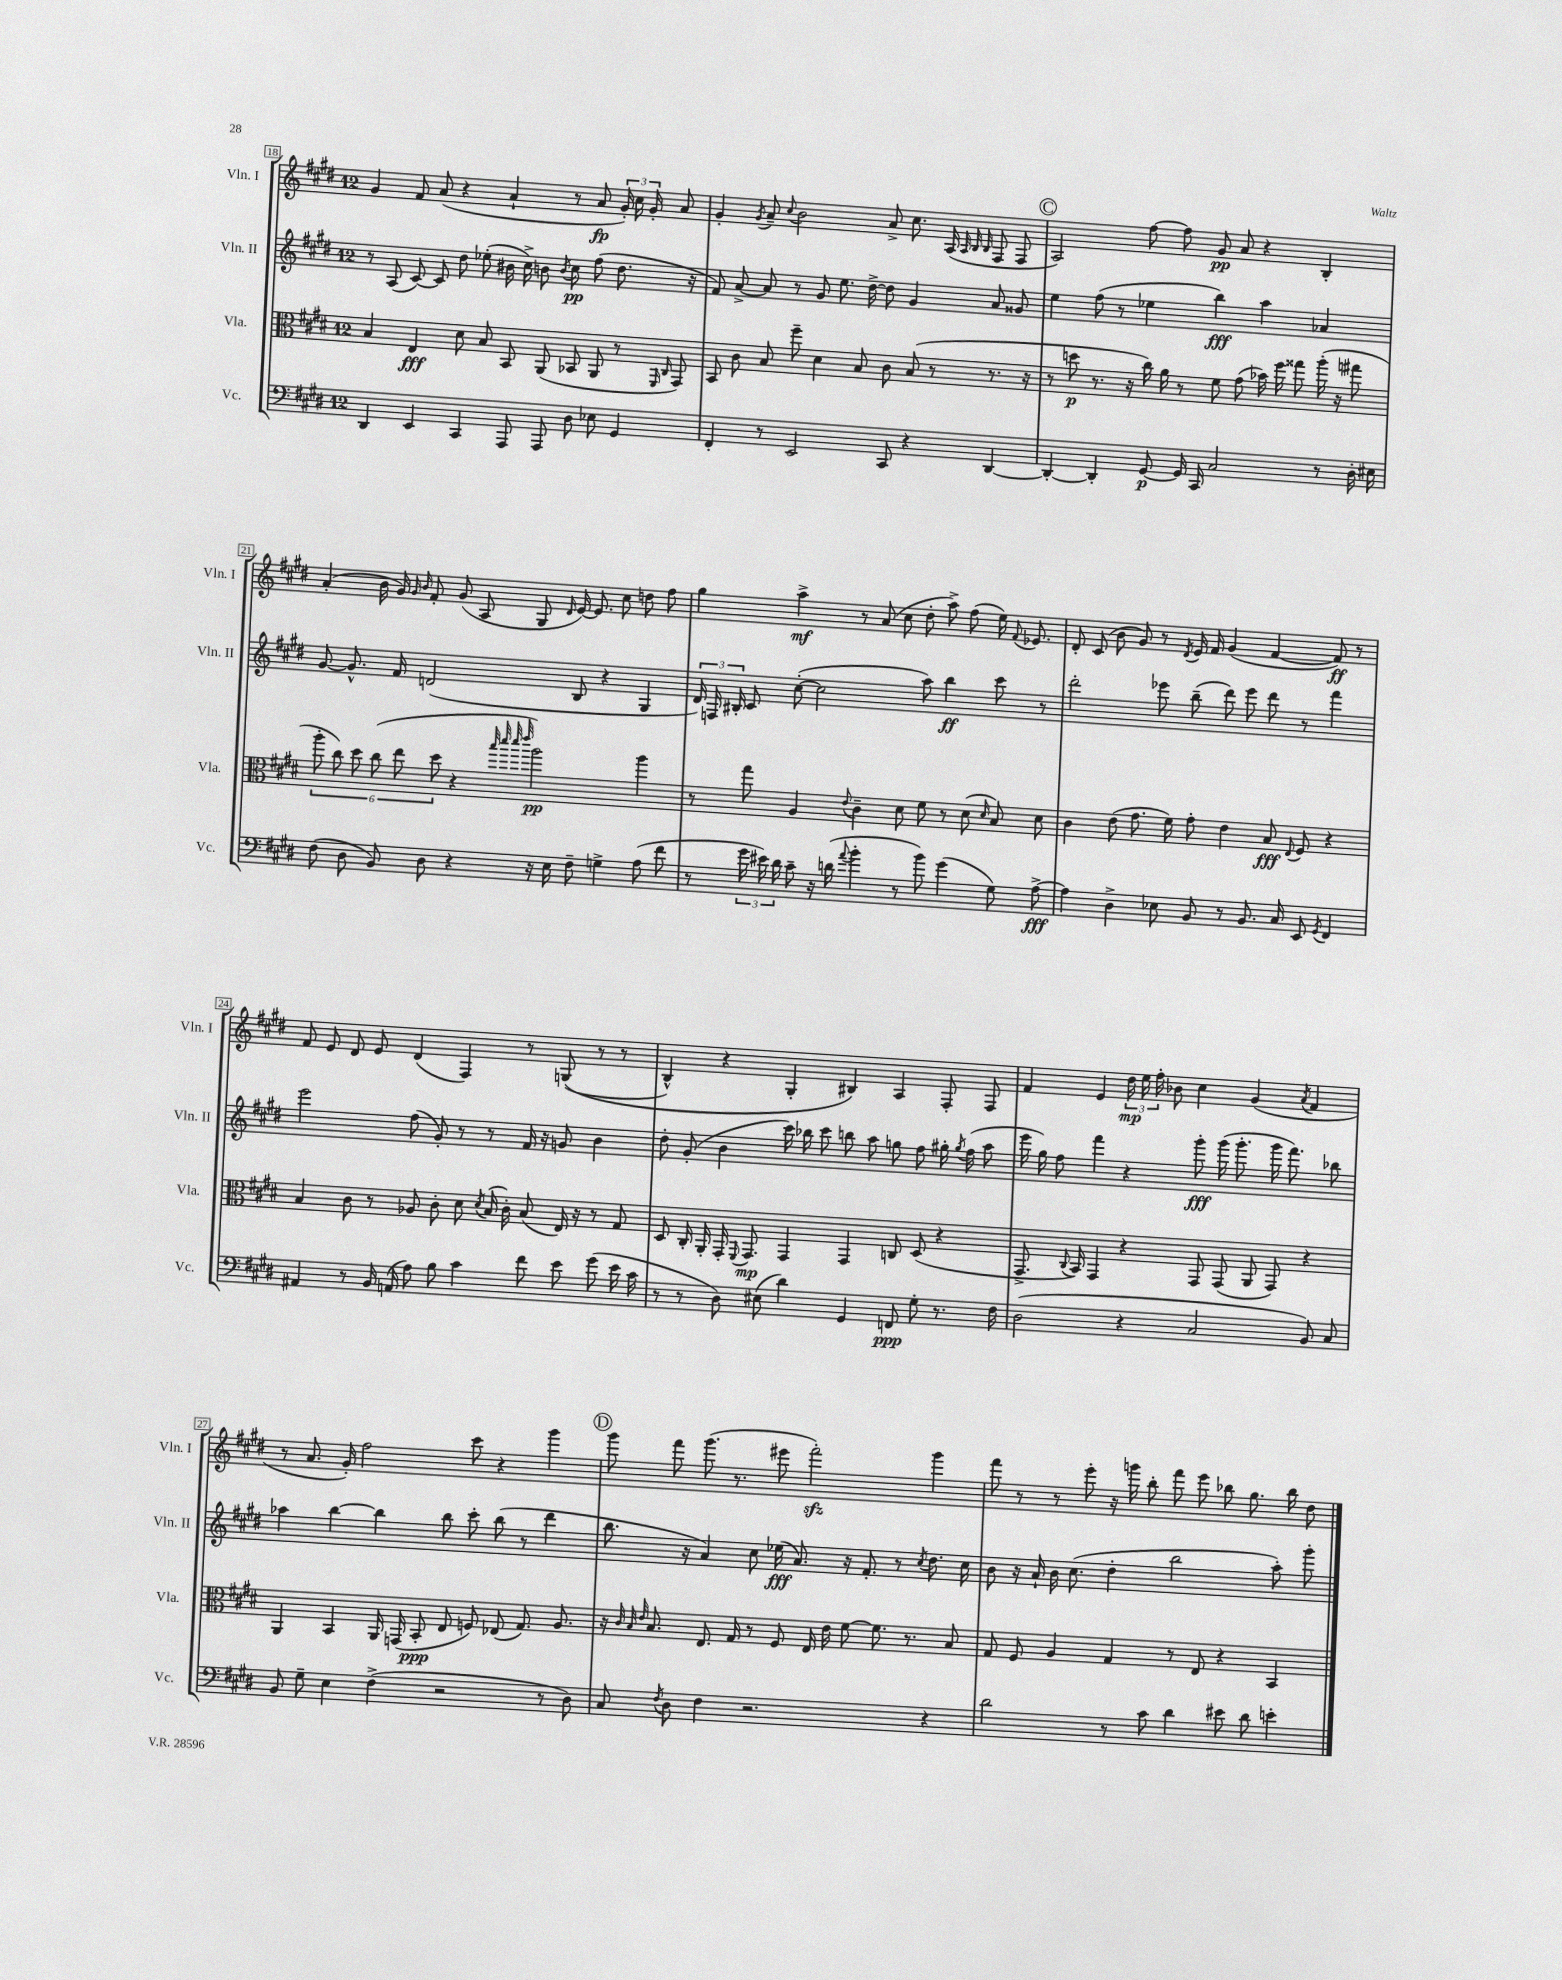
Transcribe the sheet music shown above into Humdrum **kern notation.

**kern	**dynam	**kern	**dynam	**kern	**dynam	**kern	**dynam
*part4	*part4	*part3	*part3	*part2	*part2	*part1	*part1
*staff4	*staff4	*staff3	*staff3	*staff2	*staff2	*staff1	*staff1
*I"Vc.	*	*I"Vla.	*	*I"Vln. II	*	*I"Vln. I	*
*I'Vc.	*	*I'Vla.	*	*I'Vln. II	*	*I'Vln. I	*
*clefF4	*	*clefC3	*	*clefG2	*	*clefG2	*
*k[f#c#g#d#]	*	*k[f#c#g#d#]	*	*k[f#c#g#d#]	*	*k[f#c#g#d#]	*
*M12/8	*	*M12/8	*	*M12/8	*	*M12/8	*
=18	=18	=18	=18	=18	=18	=18	=18
4DD#/	.	4B/	.	8r	.	4g#/	.
.	.	.	.	(8A/	.	.	.
4EE/	.	4E/	fff	[8c#/)	.	8f#/	.
.	.	.	.	8c#/]	.	(8a/	.
4CC#/	.	8d#\	.	8dd#\	.	4r	.
.	.	8B/	.	(8ee-X'\	.	.	.
8AAA/	.	8BB/	.	16b#X\	.	4a`/	.
.	.	.	.	16cc#^\)	.	.	.
8AAA/	.	(8AA/	.	8bn\	.	.	.
.	.	.	.	8qb/	.	.	.
8D#\	.	8BB-X/	.	8cc#\	pp	8r	.
8E-X\	.	8AA/	.	(8ff#\	.	8a/	fp
4GG#/	.	8r	.	8.dd#\	.	24g#'/)	.
.	.	.	.	.	.	24cc#\	.
.	.	.	.	.	.	24g#'/	.
.	.	16qqFF#/	.	.	.	.	.
.	.	16qqC#/	.	.	.	.	.
.	.	8GG#/)	.	.	.	8a/	.
.	.	.	.	16r	.	.	.
=19	=19	=19	=19	=19	=19	=19	=19
4FF#'/	.	8BB/	.	8f#/)	.	4g#'/	.
.	.	8c#\	.	[8a^/	.	.	.
.	.	.	.	.	.	8qg#/	.
8r	.	8B/	.	8a/]	.	8a~/	.
.	.	.	.	.	.	8qqcc#/	.
2EE/	.	8ff#~\	.	8r	.	2b\	.
.	.	4d#\	.	8g#/	.	.	.
.	.	.	.	8.ee\	.	.	.
.	.	8B/	.	.	.	.	.
.	.	.	.	[16dd#^\	.	.	.
8CC#/	.	8c#\	.	8dd#\]	.	8a^/	.
4r	.	(8B/	.	4g#/	.	8.cc#\	.
.	.	8r	.	.	.	.	.
.	.	.	.	.	.	(16A/	.
.	.	.	.	.	.	32qqA/	.
.	.	.	.	.	.	32qqB/	.
.	.	.	.	.	.	32qqB/	.
[4DD#/	.	8.r	.	8a/	.	8F#/	.
.	.	.	.	8g##X/	.	8F#/	.
.	.	16r	.	.	.	.	.
!!LO:REH:place=s1:t=C
=20	=20	=20	=20	=20	=20	=20	=20
4DD#'/_	.	8r	.	4ee\	.	2A/)	.
.	.	8ddn\	p	.	.	.	.
4DD#'/]	.	8.r	.	(8ff#\	.	.	.
.	.	.	.	8r	.	.	.
.	.	16r	.	.	.	.	.
[8GG#/	p	16cc#\)	.	4ee-X\	.	[8ff#\	.
.	.	16a\	.	.	.	.	.
16GG#/]	.	8r	.	.	.	8ff#\]	.
16CC#/	.	.	.	.	.	.	.
2C#/	.	8f#\	.	4bb\)	fff	8g#/	pp
.	.	(8g#\	.	.	.	8a/	.
.	.	16b-X\)	.	4aa\	.	4r	.
.	.	16ff#\	.	.	.	.	.
.	.	8gg##X\	.	.	.	.	.
8r	.	(16aa'\	.	4a-X/	.	4B'/	.
.	.	16r	.	.	.	.	.
16D#'\	.	8gg#X\	.	.	.	.	.
16E#X\	.	.	.	.	.	.	.
!!LO:LB:g=z
=21	=21	=21	=21	=21	=21	=21	=21
(8F#\	.	12aa'\	.	[8g#/	.	(4a'/	.
.	.	12cc#\)	.	.	.	.	.
8D#\	.	.	.	8.g#^^/]	.	.	.
.	.	12dd#\	.	.	.	.	.
8BB/)	.	(12cc#\	.	.	.	16b\	.
.	.	.	.	16f#/	.	16g#/)	.
.	.	12ee\	.	.	.	.	.
.	.	.	.	.	.	16qqg#/	.
.	.	.	.	.	.	16qqb/	.
8D#\	.	.	.	(2dn/	.	8f#'/	.
.	.	12dd#\	.	.	.	.	.
4r	.	4r	.	.	.	(8g#/	.
.	.	.	.	.	.	8A/	.
.	.	32qqbb/	.	.	.	.	.
.	.	32qqddd#/	.	.	.	.	.
.	.	32qqddd#/	.	.	.	.	.
.	.	32qqeee/	.	.	.	.	.
16r	.	2aa\)	pp	.	.	8G#/	.
16E\	.	.	.	.	.	.	.
.	.	.	.	.	.	16qqd#/	.
8F#~\	.	.	.	8B/	.	[16e/)	.
.	.	.	.	.	.	8.e/]	.
4Gn^\	.	.	.	4r	.	.	.
.	.	.	.	.	.	8cc#\	.
(8A\	.	4aa\	.	4G#/	.	8ddn\	.
8f#\	.	.	.	.	.	8ff#\	.
=22	=22	=22	=22	=22	=22	=22	=22
8r	.	8r	.	24d#/)	.	4gg#\	.
.	.	.	.	24Fn/	.	.	.
.	.	.	.	24B#X'/	.	.	.
24g#\	.	8gg#\	.	8c#/	.	.	.
24e#X\)	.	.	.	.	.	.	.
24d#\	.	.	.	.	.	.	.
8c#~\	.	4A/	.	([8cc#'\	.	4aa^\	mf
16r	.	.	.	2cc#\]	.	.	.
(16dn\	.	.	.	.	.	.	.
8qqa/	.	8qqe/	.	.	.	.	.
4b'\	.	4c#~\	.	.	.	8r	.
.	.	.	.	.	.	(8a/	.
8r	.	8d#\	.	.	.	8cc#\	.
8b\)	.	8f#\	.	8aa\)	.	8dd#'\	.
(4g#\	.	8r	.	4bb\	ff	8aa^\)	.
.	.	(8d#\	.	.	.	(8ff#\	.
.	.	16qqd#/	.	.	.	.	.
8G#\)	.	8B/)	.	8ccc#\	.	16ee\)	.
.	.	.	.	.	.	8qqf#/	.
.	.	.	.	.	.	8.e-X/	.
[8A^\	fff	8d#\	.	8r	.	.	.
=23	=23	=23	=23	=23	=23	=23	=23
4A\]	.	4c#\	.	2ddd#'\	.	8d#'/	.
.	.	.	.	.	.	(8c#/	.
4D#^\	.	(8e\	.	.	.	8b\	.
.	.	8.g#\	.	.	.	8g#/)	.
8E-X\	.	.	.	8eee-X\	.	8r	.
.	.	16f#\)	.	.	.	.	.
.	.	.	.	.	.	8qd#/	.
8BB/	.	8g#'\	.	(8bb~\	.	16e/	.
.	.	.	.	.	.	16f#/	.
8r	.	4e\	.	8ddd#\)	.	(4g#/	.
8.BB/	.	.	.	8eee-\	.	.	.
.	.	8B/	fff	8ddd#\	.	[4f#/	.
16C#/	.	.	.	.	.	.	.
.	.	8qqE/	.	.	.	.	.
8EE/	.	8F#/	.	8r	.	.	.
8qGG#/	.	.	.	.	.	.	.
4FF#/	.	4r	.	4fff#\	.	8f#/])	ff
.	.	.	.	.	.	8r	.
!!LO:LB:g=z
=24	=24	=24	=24	=24	=24	=24	=24
4AA#X/	.	4B/	.	2eee\	.	8f#/	.
.	.	.	.	.	.	8e/	.
8r	.	8c#\	.	.	.	8d#/	.
16BB/	.	8r	.	.	.	8e/	.
(16AAn/	.	.	.	.	.	.	.
8A\)	.	8A-X/	.	(8ff#\	.	(4d#/	.
8B\	.	8c#'\	.	8g#'/)	.	.	.
4c#\	.	8d#\	.	8r	.	4F#/)	.
.	.	8qd#/	.	.	.	.	.
.	.	(16B/	.	8r	.	.	.
.	.	16c#'\)	.	.	.	.	.
8f#\	.	(8B/	.	16f#/	.	8r	.
.	.	.	.	16r	.	.	.
8e\	.	16E/)	.	8gn/	.	((8Gn/	.
.	.	16r	.	.	.	.	.
(8g#\	.	8r	.	4b\	.	8r	.
16e\	.	8G#/	.	.	.	8r	.
16c#\	.	.	.	.	.	.	.
=25	=25	=25	=25	=25	=25	=25	=25
8r	.	8D#/	.	8dd#'\	.	4B^^/)	.
8r	.	16C#'/	.	(8g#'/	.	.	.
.	.	16AA'/	.	.	.	.	.
8D#\)	.	16GG#'/	.	4b\	.	4r	.
.	.	8qqFF#/	.	.	.	.	.
.	.	8.GG#/	mp	.	.	.	.
(8E#X\	.	.	.	.	.	.	.
4d#\)	.	4GG#/	.	16ccc#\)	.	4G#'/	.
.	.	.	.	16bb-X\	.	.	.
.	.	.	.	8ccc#\	.	.	.
4GG#/	.	4GG#/	.	8bbn\	.	4B#X/)	.
.	.	.	.	8aa\	.	.	.
8FFn/	ppp	8Cn/	.	8ggn\	.	4A/	.
8G#'\	.	(8D#/	.	8ff#\	.	.	.
8.r	.	4r	.	16gg#X'\	.	8F#'/	.
.	.	.	.	8qgg#/	.	.	.
.	.	.	.	(16ff#\	.	.	.
.	.	.	.	8aa\	.	8F#/	.
16F#\	.	.	.	.	.	.	.
=26	=26	=26	=26	=26	=26	=26	=26
(2D#\	.	8.GG#^/	.	16eee\	.	4f#/	.
.	.	.	.	16gg#\)	.	.	.
.	.	.	.	8ff#\	.	.	.
.	.	8qqC#/	.	.	.	.	.
.	.	16BB/)	.	.	.	.	.
.	.	4GG#/	.	4fff#\	.	4e/	.
4r	.	4r	.	4r	.	24dd#\	mp
.	.	.	.	.	.	24ee\	.
.	.	.	.	.	.	24ff#'\	.
.	.	.	.	.	.	8b-X\	.
2C#/	.	8GG#/	.	8ggg#'\	fff	4cc#\	.
.	.	(8GG#/	.	(16ggg#\	.	.	.
.	.	.	.	8.ggg#'\	.	.	.
.	.	8AA/	.	.	.	(4g#/	.
.	.	8GG#/)	.	16ggg#\	.	.	.
.	.	.	.	8.fff#\)	.	.	.
.	.	.	.	.	.	8qa/	.
8BB/)	.	4r	.	.	.	4f#/	.
8C#/	.	.	.	8bb-X\	.	.	.
!!LO:LB:g=z
=27	=27	=27	=27	=27	=27	=27	=27
8BB/	.	4AA/	.	4aa-X\	.	8r	.
8G#~\	.	.	.	.	.	8.a/	.
4E\	.	4BB/	.	[4bb\	.	.	.
.	.	.	.	.	.	16g#'/)	.
.	.	.	.	.	.	2ff#\	.
(4F#^\	.	16AA/	.	4bb\]	.	.	.
.	.	(16GGn/	.	.	.	.	.
.	.	8BB'/	ppp	.	.	.	.
2r	.	8E/	.	8bb\	.	.	.
.	.	8Fn/)	.	8ccc#'\	.	8ccc#\	.
.	.	(8E-X/	.	(8bb\	.	4r	.
.	.	8.G#/)	.	8r	.	.	.
8r	.	.	.	4ddd#\	.	4ggg#\	.
.	.	8.A/	.	.	.	.	.
8D#\)	.	.	.	.	.	.	.
!!LO:REH:place=s1:t=D
=28	=28	=28	=28	=28	=28	=28	=28
8C#/	.	16r	.	8.bb\	.	8ggg#\	.
.	.	32qqc#/	.	.	.	.	.
.	.	32qqB/	.	.	.	.	.
.	.	32qqe/	.	.	.	.	.
.	.	8.B/	.	.	.	.	.
8qF#/	.	.	.	.	.	.	.
8D#\	.	.	.	.	.	8fff#\	.
.	.	.	.	16r	.	.	.
4F#\	.	8.E/	.	4a/)	.	(8.ggg#\	.
.	.	16G#/	.	.	.	8.r	.
2.r	.	8r	.	8cc#\	.	.	.
.	.	8F#/	.	(16ee-X\	fff	8eee#X\	.
.	.	.	.	8.a/)	.	.	.
.	.	16E/	.	.	.	2fff#zz'\)	.
.	.	16e\	.	.	.	.	.
.	.	[8f#\	.	16r	.	.	.
.	.	.	.	8.f#'/	.	.	.
.	.	8.f#\]	.	.	.	.	.
.	.	.	.	8r	.	.	.
.	.	8.r	.	.	.	.	.
.	.	.	.	8qcc#/	.	.	.
4r	.	.	.	8.dd#\	.	4ggg#\	.
.	.	8B/	.	.	.	.	.
.	.	.	.	16cc#\	.	.	.
=29	=29	=29	=29	=29	=29	=29	=29
2d#\	.	8G#/	.	8b\	.	8fff#\	.
.	.	8F#/	.	16r	.	8r	.
.	.	.	.	16a`/	.	.	.
.	.	4A/	.	16b\	.	8r	.
.	.	.	.	(8.cc#\	.	.	.
.	.	.	.	.	.	8eee'\	.
8r	.	4G#/	.	4dd#'\	.	16r	.
.	.	.	.	.	.	16gggn\	.
8c#\	.	.	.	.	.	8bb'\	.
4d#\	.	8r	.	2bb\	.	8fff#\	.
.	.	8E/	.	.	.	8eee\	.
8e#X\	.	4r	.	.	.	8bb-X\	.
8d#\	.	.	.	.	.	8.gg#\	.
4en'\	.	4BB/	.	8aa'\)	.	.	.
.	.	.	.	.	.	16bb-\	.
.	.	.	.	8ggg#'\	.	8dd#\	.
==	==	==	==	==	==	==	==
*-	*-	*-	*-	*-	*-	*-	*-
